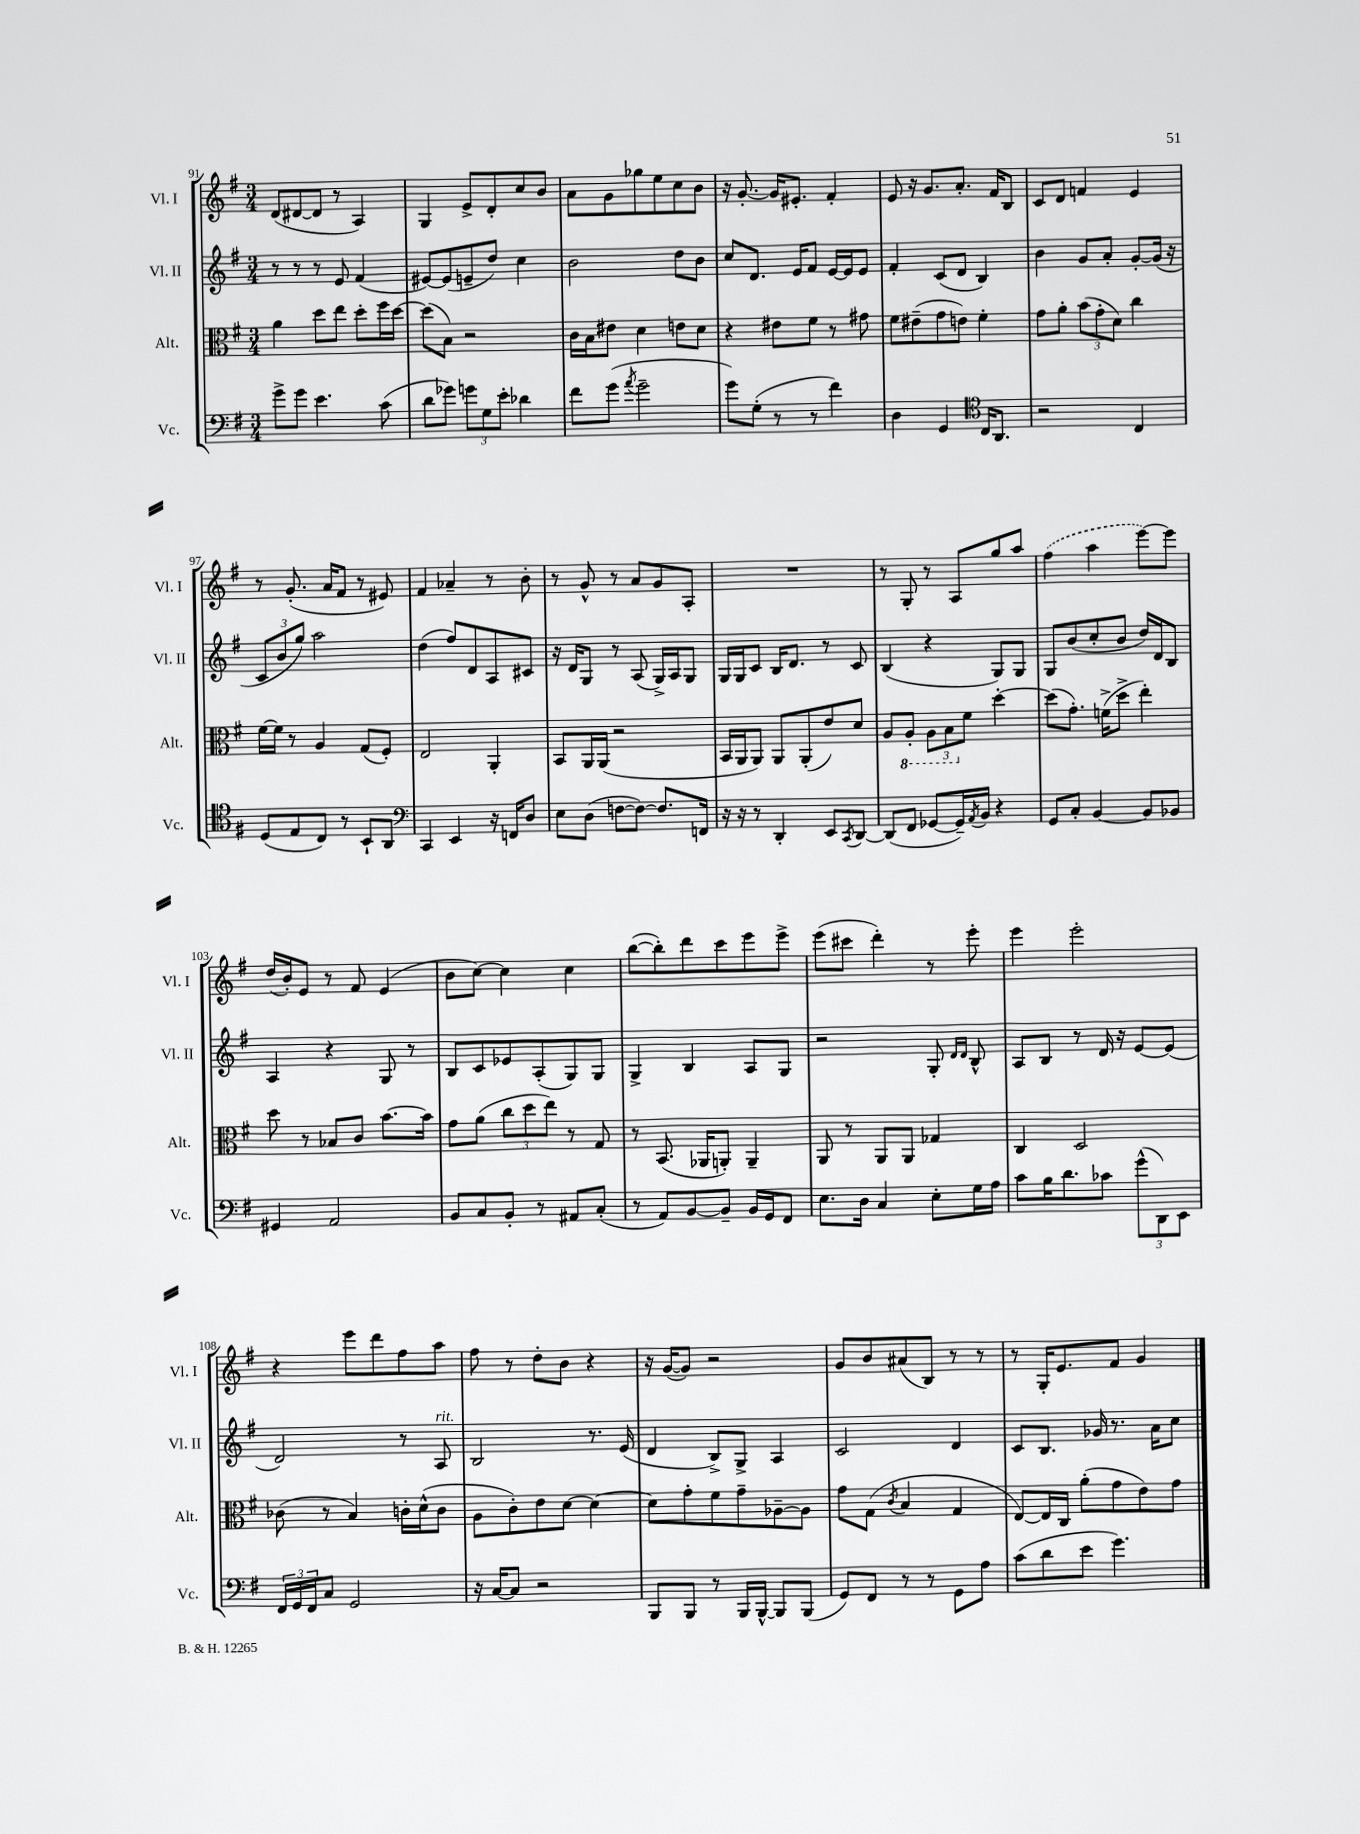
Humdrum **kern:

**kern	**kern	**kern	**kern
*staff4	*staff3	*staff2	*staff1
*clefF4	*clefC3	*clefG2	*clefG2
*k[f#]	*k[f#]	*k[f#]	*k[f#]
*M3/4	*M3/4	*M3/4	*M3/4
8g^\L	4a\	8r	(8d/L
8g\J	.	8r	[8d#/
4.e\	8dd\L	8r	8d#/]J
.	8ee\J	8e/	8r
.	8dd'\L	(4f#/	4A/)
(8c\	16ff#\L	.	.
.	[16dd\JJ	.	.
=	=	=	=
8d\L	(8dd\]L	[8e#/L)	4G/
8g-\J)	8B\J)	(8e#/]	.
12g\L	2r	8e~/	8e^/L
12G\	.	.	.
.	.	8dd/J)	8d'/
12e'\J	.	.	.
4d-\	.	4cc\	8cc/
.	.	.	8b/J
=	=	=	=
8f#\L	16c\LL	2b\	8a\L
.	16B\J	.	.
(8g\J	8e#\J	.	8g\
8qa/	.	.	.
2g~\	4d\	.	8gg-\
.	.	.	8ee\
.	8e\L	8dd\L	8cc\
.	8d\J	8b\J	8b\J
=	=	=	=
8g\L)	4r	8cc/L	16r
.	.	.	[8.g'/
(8G'\J	.	8.d/J	.
8r	8e#\L	.	16g/]LK
.	.	16e/LK	8.e#'/J
8r	8f#\J	8f#/J	.
4f#\)	8r	[16e/LL	4f#'/
.	.	16e/]J	.
.	8g#\	8e/J	.
=	=	=	=
4D\	8f#\L	4f#'/	8e/
.	(8e#~\	.	16r
.	.	.	8.g/L
4GG/	8g\	(8c/L	.
.	8e\J)	8d/J	8.a'/J
*clefC4	*	*	*
16C/LK	4f#'\	4B/)	.
8.AA/J	.	.	16f#/LK
.	.	.	8B/J
=	=	=	=
2r	8g\L	4b\	8c/L
.	8a'\J	.	8d/J
.	(12b\L	8g/L	4f/
.	12g'\	.	.
.	.	8a'/J	.
.	12d\J)	.	.
4C/	4cc\	[8g'/L	4e/
.	.	(16g/]Jk	.
.	.	16r	.
=	=	=	=
(8D/L	[16f#\LL	12c/L	8r
.	16f#\]JJ	.	.
.	.	12b/	.
8E/	8r	.	(8.g'/
.	.	12gg/J)	.
8C/J)	4A/	2aa\	.
.	.	.	16a/LK
8r	.	.	8f#/J
8BB`/L	(8G/L	.	8r
8AA/J	8F#'/J)	.	8e#/)
=	=	=	=
*clefF4	*	*	*
4CC/	2E/	(4dd\	4f#/
4EE/	.	8ff#/L)	4a-~/
.	.	8d/	.
16r	4AA'/	8A/	8r
16FF/LK	.	.	.
8D/J	.	8c#/J	8b'\
=	=	=	=
8E\L	8BB/L	16r	8r
.	.	16d/LK	.
(8D\J	16AA/L	8G/J	8g^^/
.	(16AA/JJ	.	.
[8F\L	2r	8r	8r
8F\_J)	.	(8A/	8a/L
8.F/]L	.	16G^/LL)	8g/
.	.	16A/J	.
.	.	8G/J	8A'/J
16FF/Jk	.	.	.
=	=	=	=
16r	16BB/LL	16G/LL	2.r
16r	16AA/J	16G/J	.
8r	8AA/J)	8c/J	.
4DD'/	8AA/L	16B/LK	.
.	.	8.d/J	.
.	(8AA'/	.	.
8EE/L	8e/)	8r	.
8qCC/	.	.	.
[8DD/J	8d/J	8c/	.
=	=	=	=
(8DD/]L	8A/L	(4B/	8r
8FF#/J	8AA'/J	.	8G'/
[8GG-/L	12AA\L	4r	8r
.	12BB\	.	.
16GG-~/]L)	.	.	8A/L
.	12f#\J	.	.
8qAA/	.	.	.
16BB/JJ	.	.	.
4r	[4dd'\	8G/L)	8gg/
.	.	8G/J	8aa/J
=	=	=	=
8GG/L	(8dd\]L	8G/L	(4ff#\
8C'/J	8.g'\J)	(8b/	.
[4BB/	.	8cc'/	4aa\
.	(16f^\LK	.	.
.	8dd^\J	8b/J	.
8BB/]L	4ee'\)	16dd/LL)	[8eee\L)
.	.	16d/J	.
8BB-/J	.	8B/J	8eee\]J
=	=	=	=
4GG#/	8dd\	4A/	(16dd/LL
.	.	.	16b'/J)
.	8r	.	8e/J
2AA/	8B-/L	4r	8r
.	8c/J	.	8f#/
.	[8.b\L	8G/	(4e/
.	.	8r	.
.	16b\]Jk	.	.
=	=	=	=
8BB/L	8g\L	8B/L	8b\L
8C/	(8a\J	8c/	[8cc\J)
8BB'/J	12cc\L	8e-/	4cc\]
.	12dd\	.	.
8r	.	(8A'/	.
.	12ee\J)	.	.
8AA#/L	8r	8G/)	4cc\
(8C'/J	8G/	8G/J	.
=	=	=	=
8r	8r	4G^/	([8bb\L
8AA/L)	(8.BB/	.	8bb'\])
[8BB/	.	4B/	8ddd\
.	16AA-/LK	.	.
8BB~/]J	8AA'/J)	.	8ccc\
16BB/LL	4AA~/	8A/L	8eee\
16GG/J	.	.	.
8FF#/J	.	8G/J	8eee^\J
=	=	=	=
8.E\L	8AA/	2r	(8eee\L
.	8r	.	8ccc#\J
16D\Jk	.	.	.
4C/	8AA/L	.	4ddd'\)
.	8AA/J	.	.
8E'\L	4G-/	8G'/	8r
.	.	16qqd/LL	.
.	.	16qqd/JJ	.
16G\L	.	8B^^/	8eee'\
16A\JJ	.	.	.
=	=	=	=
8c\L	4C/	8A/L	4eee\
16B\K	.	8B/J	.
8.d\	.	.	.
.	2D/	8r	2eee'\
8c-\J	.	16d/	.
.	.	16r	.
(12g^^\L	.	[8e/L	.
12DD\)	.	.	.
.	.	(8e/]J	.
12EE\J	.	.	.
=	=	=	=
24FF#/LL	(8c-\	2d/)	4r
24GG/	.	.	.
24FF#/J	.	.	.
8C/J	8r	.	.
2GG/	4B/)	.	8eee\L
.	.	.	8ddd\
.	16c'\LL	8r	8ff#\
.	(16d^^\J	.	.
.	8c\J	8A/	8aa\J
=	=	=	=
16r	8A\L	2B/	8ff#\
[16C/LK	.	.	.
8C/]J	8c'\)	.	8r
2r	8e\	.	8dd'\L
.	[8d\J	.	8b\J
.	4d\_	8.r	4r
.	.	(16e/	.
=	=	=	=
8BBB/L	8d\]L	4d/	16r
.	.	.	([16g/LK
8BBB/J	8g'\	.	8g/]J)
8r	8f#\	8B^/L)	2r
16BBB/LL	8g~\	8G^/J	.
[16BBB^^/JJ	.	.	.
8BBB/]L	[8A-~\	4A/	.
(8BBB/J	8A-\]J	.	.
=	=	=	=
8GG/L)	8g\L	2c/	8g/L
8FF#/J	(8G\J	.	8b/
.	8qc/	.	.
8r	4B/	.	(8a#/
8r	.	.	8B/J)
8GG\L	4G/	4d/	8r
8A\J	.	.	8r
=	=	=	=
(8c\L	[8E/L)	8c/L	8r
8d\	16E/]L	8.B/J	16G'/LK
.	16C/JJ	.	8.e/
8e\J	(8a'\L	.	.
.	.	16g-/	.
4.g\)	8g\	8.r	8f#/J
.	8e\)	.	4g/
.	.	16a\LK	.
.	8g\J	8cc\J	.
==	==	==	==
*-	*-	*-	*-
